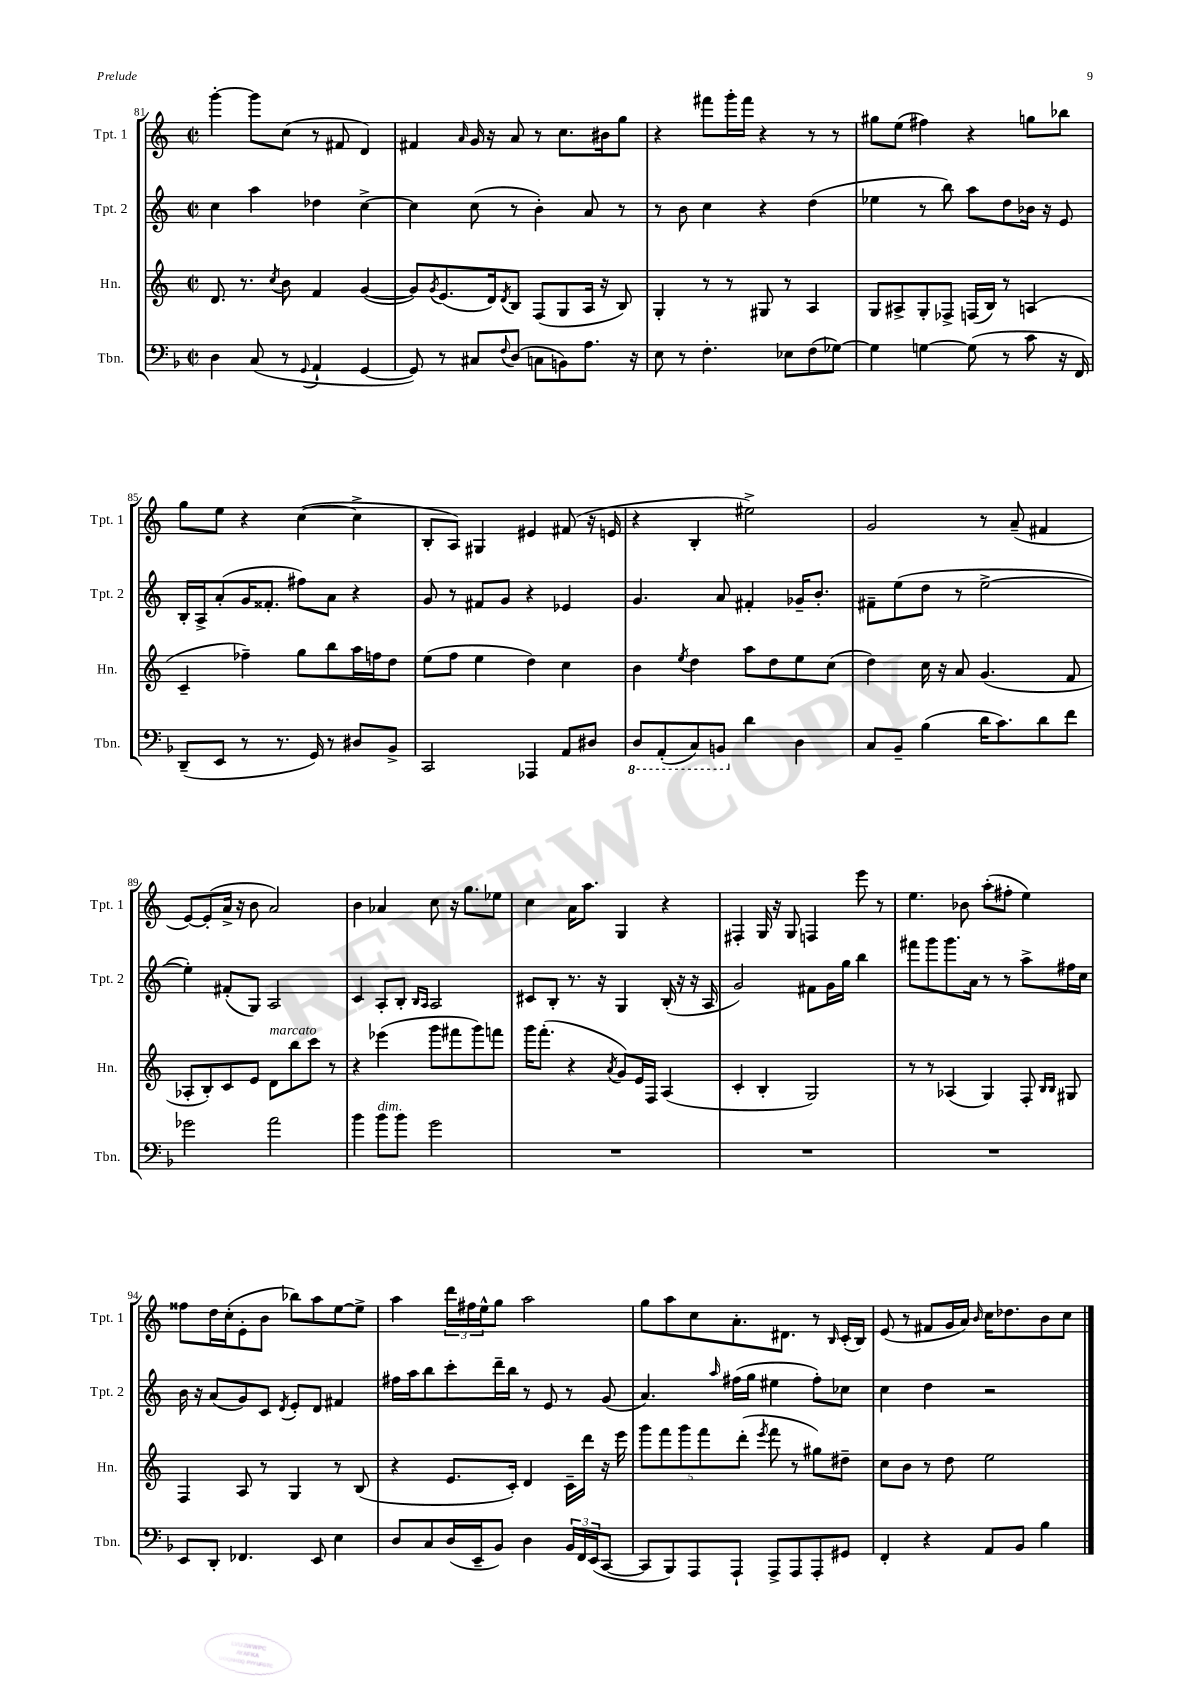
<<
\new StaffGroup <<
\new Staff = "s0" \with { instrumentName = "Tpt. 1" shortInstrumentName = "Tpt. 1" } {
    \clef treble \key c \major \defaultTimeSignature \time 2/2
    g'''4~-. g'''8 c''8( r8 fis'8 d'4) |
    fis'4 \grace { a'16 } g'16 r16 a'8 r8 c''8. bis'16 g''8 |
    r4 fis'''8 g'''16-. fis'''16 r4 r8 r8 |
    gis''8 e''8( fis''4) r4 g''8 bes''8 |
    g''8 e''8 r4 c''4~( c''4-> |
    b8-. a8) gis4 eis'4 fis'8( r16 e'16 |
    r4 b4-. eis''2->) |
    g'2 r8 a'8--( fis'4 |
    e'8~) e'8-.( a'16-> r16 b'8 a'2) |
    b'4 aes'4 c''8 r16 g''8. ees''8 |
    c''4 a'16 a''8. g4 r4 |
    fis4-. g16 r16 g8 f4 e'''8 r8 |
    e''4. bes'8 a''8-.( fis''8-. e''4) |
    fisis''8 d''16 c''16-.( e'8-. b'8 bes''8) a''8 e''8~ e''8-> |
    a''4 \tuplet 3/2 { d'''16 fis''16 e''16-^ } g''8 a''2 |
    g''8 a''8 c''8 a'8.-. dis'8. r8 \grace { b16 } c'16-.( b16) |
    e'8( r8 fis'8 g'16 a'16) \grace { b'16 } c''16 des''8. b'8 c''8 \bar "|." |
}
\new Staff = "s1" \with { instrumentName = "Tpt. 2" shortInstrumentName = "Tpt. 2" } {
    \clef treble \key c \major \defaultTimeSignature \time 2/2
    c''4 a''4 des''4 c''4~-> |
    c''4 c''8( r8 b'4-.) a'8 r8 |
    r8 b'8 c''4 r4 d''4( |
    ees''4 r8 b''8) a''8 d''8 bes'16 r16 e'8 |
    b16-. a16-> a'8-.( g'16 fisis'8.-. fis''8) a'8 r4 |
    g'8 r8 fis'8 g'8 r4 ees'4 |
    g'4. a'8 fis'4-. ges'16-- b'8.-. |
    fis'8-- e''8( d''8 r8 e''2~-> |
    e''4-.) fis'8-.( g8) a2 |
    c'4 a8-. b8-. \grace { b16 a16 } a2 |
    cis'8 b8-. r8. r16 g4 b16-.( r16 r16 a16 |
    g'2) fis'8 g'16 g''16 b''4 |
    fis'''8 g'''8 g'''8. a'16 r8 r8 a''8-> fis''16 c''16 |
    b'16 r16 a'8( g'8) c'8 \acciaccatura { d'8 } e'8-. d'8 fis'4 |
    fis''16 a''16 b''8 c'''8-. d'''16-- b''16 r8 e'8 r8 g'8( |
    a'4.) \grace { a''16 } fis''16( g''16 eis''4 fis''8-.) ces''8 |
    c''4 d''4 r2 \bar "|." |
}
\new Staff = "s2" \with { instrumentName = "Hn." shortInstrumentName = "Hn." } {
    \clef treble \key c \major \defaultTimeSignature \time 2/2
    d'8. r8. \acciaccatura { c''8 } b'8 f'4 g'4~( |
    g'8) \acciaccatura { g'8 } e'8.( d'16) \acciaccatura { d'8 } b8 f8( g8 a16 r16 b8) |
    g4-. r8 r8 gis8 r8 a4 |
    g8 ais8-> g8-. fes8-> f16( b16) r8 a4( |
    c'4-- fes''4--) g''8 b''8 a''16 f''16 d''8 |
    e''8( f''8 e''4 d''4) c''4 |
    b'4 \acciaccatura { e''8 } d''4 a''8 d''8 e''8 c''8( |
    d''4) c''16 r16 a'8 g'4.( f'8 |
    aes8-. b8-.) c'8 e'8 d'8^\markup { \italic "marcato" } b''8 c'''8 r8 |
    r4 ees'''4( g'''8 fis'''8 g'''8) f'''8 |
    g'''16 f'''8.-.( r4 \acciaccatura { a'8 } g'8) e'16 f16 a4( |
    c'4-. b4-. g2) |
    r8 r8 aes4( g4) f8-. \grace { b16 b16 } gis8 |
    f4 a8 r8 g4 r8 b8( |
    r4 e'8. c'16-.) d'4 c'16-- d'''16 r16 e'''16 |
    \tuplet 5/4 { g'''8 f'''8 g'''8 f'''8 d'''8-.( } \acciaccatura { e'''8 } f'''8 r8 gis''8) dis''8-- |
    c''8 b'8 r8 d''8 e''2 \bar "|." |
}
\new Staff = "s3" \with { instrumentName = "Tbn." shortInstrumentName = "Tbn." } {
    \clef bass \key f \major \defaultTimeSignature \time 2/2
    d4 c8( r8 \appoggiatura { g,8 } a,4-! g,4~ |
    g,8) r8 cis8 \appoggiatura { f8 } d8( c8 b,8) a8. r16 |
    e8 r8 f4.-. ees8 f8( ges8~) |
    ges4 g4~ g8( r8 c'8 r16 f,16) |
    d,8--( e,8 r8 r8. g,16) r8 dis8 bes,8-> |
    c,2 aes,,4 a,8 dis8 |
    \ottava #-1 d,8 a,,8-.( c,8) b,,8 \ottava #0 d'4 d4 |
    c8 bes,8-- bes4( d'16 c'8.) d'8 f'8 |
    ges'2 a'2 |
    bes'4 bes'8^\markup { \italic "dim." } bes'8 g'2 |
    R1 |
    R1 |
    R1 |
    e,8 d,8-. fes,4. e,8 e4 |
    d8 c8 d16( e,16-- bes,8) d4 \tuplet 3/2 { bes,16 f,16 e,16( } c,8~ |
    c,8 bes,,8) a,,8 a,,8-! a,,8-> a,,8 a,,8-. gis,8 |
    f,4-. r4 a,8 bes,8 bes4 \bar "|." |
}
>>
>>
\layout { \context { \Score currentBarNumber = #81 } }
